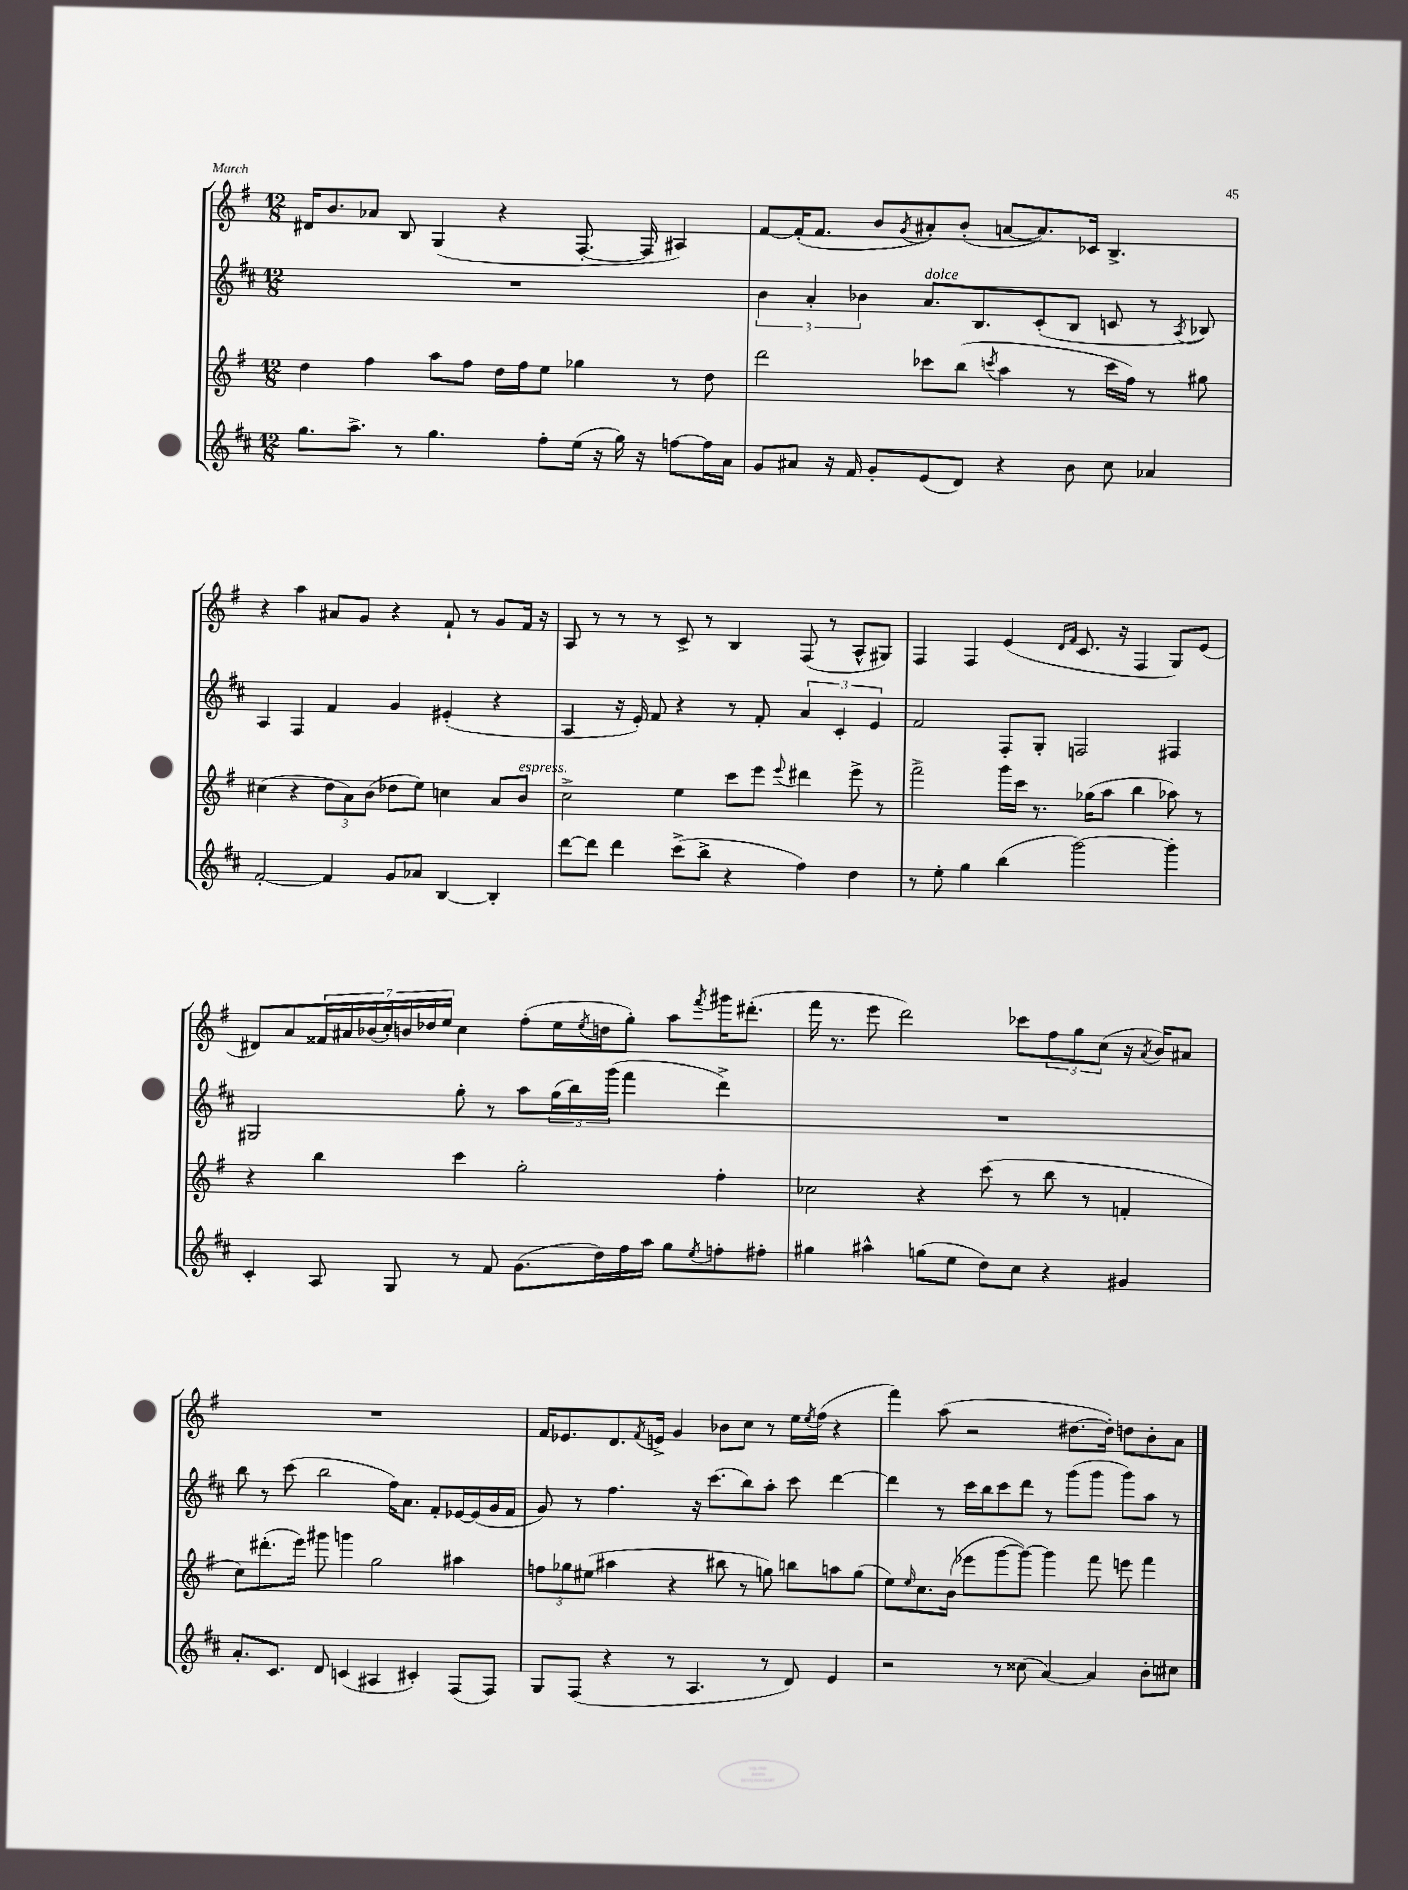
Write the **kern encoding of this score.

**kern	**kern	**kern	**kern
*staff4	*staff3	*staff2	*staff1
*clefG2	*clefG2	*clefG2	*clefG2
*k[f#c#]	*k[f#]	*k[f#c#]	*k[f#]
*M12/8	*M12/8	*M12/8	*M12/8
8.gg	4dd	1.r	16d#
.	.	.	8.b
8.aa^	.	.	.
.	4ff#	.	8a-
8r	.	.	8B
4.gg	8aa	.	(4G
.	8ff#	.	.
.	16dd	.	4r
.	16ff#	.	.
8ff#'	8ee	.	.
(16ee	4gg-	.	[8.F#'
16r	.	.	.
16gg)	.	.	.
16r	.	.	16F#]
[8ff	8r	.	4A#)
16ff]	8dd	.	.
16a	.	.	.
=	=	=	=
8g	2ddd	6b	[8f#
8a#	.	.	(16f#']
.	.	6a'	.
.	.	.	8.f#
16r	.	.	.
16f#	.	.	.
.	.	6b-	.
8g'	.	.	8b
.	.	.	8qg
(8e	8ccc-	8.a	8a#')
8d)	(8bb	.	(8b'
.	.	8.B	.
.	8qccc	.	.
4r	4aa	.	[8a
.	.	(8c#'	8.a])
8b	8r	8B	.
.	.	.	16c-
8cc#	16ccc	8c	4.B^
.	16ff#)	.	.
4a-	8r	8r	.
.	.	8qA	.
.	8gg#	8B-)	.
=	=	=	=
[2f#'	(4cc#	4A	4r
.	4r	4F#	4aa
4f#]	12dd	4f#	8a#
.	12a)	.	.
.	.	.	8g
.	(12b	.	.
8g	8dd-	4g	4r
8a-	8ee)	.	.
[4B	4cc	(4e#'	8f#`
.	.	.	8r
4B']	8a	4r	8g
.	8b	.	16f#
.	.	.	16r
=	=	=	=
[8ddd	2cc^	4A	8A
8ddd]	.	.	8r
4ddd	.	16r	8r
.	.	16e')	.
.	.	8f#	8r
(8ccc#^	4ee	4r	8c^
8bb^	.	.	8r
4r	8ccc	8r	4B
.	8eee	8f#'	.
.	8qqeee	.	.
4ff#)	4ddd#	6a	(8F#
.	.	.	8r
.	.	6c#'	.
4dd	8eee^	.	8A^^
.	.	6e	.
.	8r	.	8G#)
=	=	=	=
8r	2fff#^	2f#	4F#
8ee'	.	.	.
4gg	.	.	4F#
(4bb	16ggg	8F#'	(4e
.	16ccc	.	.
.	8.r	8G'	.
.	.	.	16qqd
.	.	.	16qqf#
[2ggg)	.	2F	8.c
.	(16gg-	.	.
.	8aa	.	.
.	.	.	16r
.	4bb	.	4F#
4ggg']	8aa-)	4F#	8G)
.	8r	.	(8e
=	=	=	=
4c#'	4r	2G#	8d#)
.	.	.	8a
8A	4bb	.	28f##
.	.	.	28a#
.	.	.	(28b-
.	.	.	28cc')
8G	.	.	.
.	.	.	28b
.	.	.	28dd-
.	.	.	28ee
8r	4ccc	8gg'	4cc
8f#	.	8r	.
(8.g	2gg'	8aa	(8ff#'
.	.	(24gg	16ee
.	.	24bb)	.
.	.	.	8qee
16dd)	.	.	16dd
.	.	(24ggg	.
16ff#	.	4fff#	8gg')
16aa	.	.	.
8gg	.	.	8aa
8qee	.	.	8qfff#
8ff'	4ff#'	4ddd^)	16ggg#
.	.	.	(8.ddd#'
8ff#'	.	.	.
=	=	=	=
4gg#	2cc-	1.r	16fff#
.	.	.	8.r
4aa#^^	.	.	8eee
.	.	.	2ddd)
(8gg	4r	.	.
8ee	.	.	.
8dd)	(8ccc	.	.
8cc#	8r	.	8ccc-
4r	8bb	.	12ff#
.	.	.	12gg
.	8r	.	.
.	.	.	(12cc
4g#	4f'	.	16r
.	.	.	8qa
.	.	.	16b)
.	.	.	8a#
=	=	=	=
8.a'	8cc)	8bb	1.r
.	(8.ddd#'	8r	.
8.c#	.	.	.
.	.	(8ccc#	.
.	16eee)	.	.
8d	8ggg#	2bb	.
(4c	4ggg	.	.
4A#	2gg	.	.
.	.	16ff#)	.
.	.	8.a	.
4c#')	.	.	.
.	.	8f#'	.
(8F#	4aa#	[16e-	.
.	.	(16e-]	.
8F#)	.	16g	.
.	.	16f#	.
=	=	=	=
8G	12ff	8g)	16f#
.	.	.	8.e-
.	12gg-	.	.
(8F#	.	8r	.
.	(12ee#	.	.
4r	4aa#	4.ff#	8.d
.	.	.	8qf#
.	.	.	16e^
8r	4r	.	4g
4.A	.	16r	.
.	.	(8.ccc#	.
.	8bb#	.	8b-
.	8r	8bb)	8cc
8r	8gg)	8aa'	8r
8d)	8bb	8ccc#	16ee
.	.	.	8qee
.	.	.	(16ff#
4e	8aa	[4ddd	4r
.	(8gg	.	.
=	=	=	=
2r	8ee)	4ddd]	4fff#)
.	16qqee	.	.
.	8.cc	.	.
.	.	8r	(8aa
.	(16b	.	.
.	8eee-	16ccc#	2r
.	.	16bb	.
8r	[8ggg	8ccc#	.
(8cc##	8ggg_)	8ddd	.
[4a)	4ggg]	8r	.
.	.	(8ggg	[8.dd#
4a]	8fff#	8ggg	.
.	.	.	16dd#'])
.	8eee	8ggg)	8dd
8b'	4fff#	8aa	8b'
8cc#	.	8r	8a
==	==	==	==
*-	*-	*-	*-
